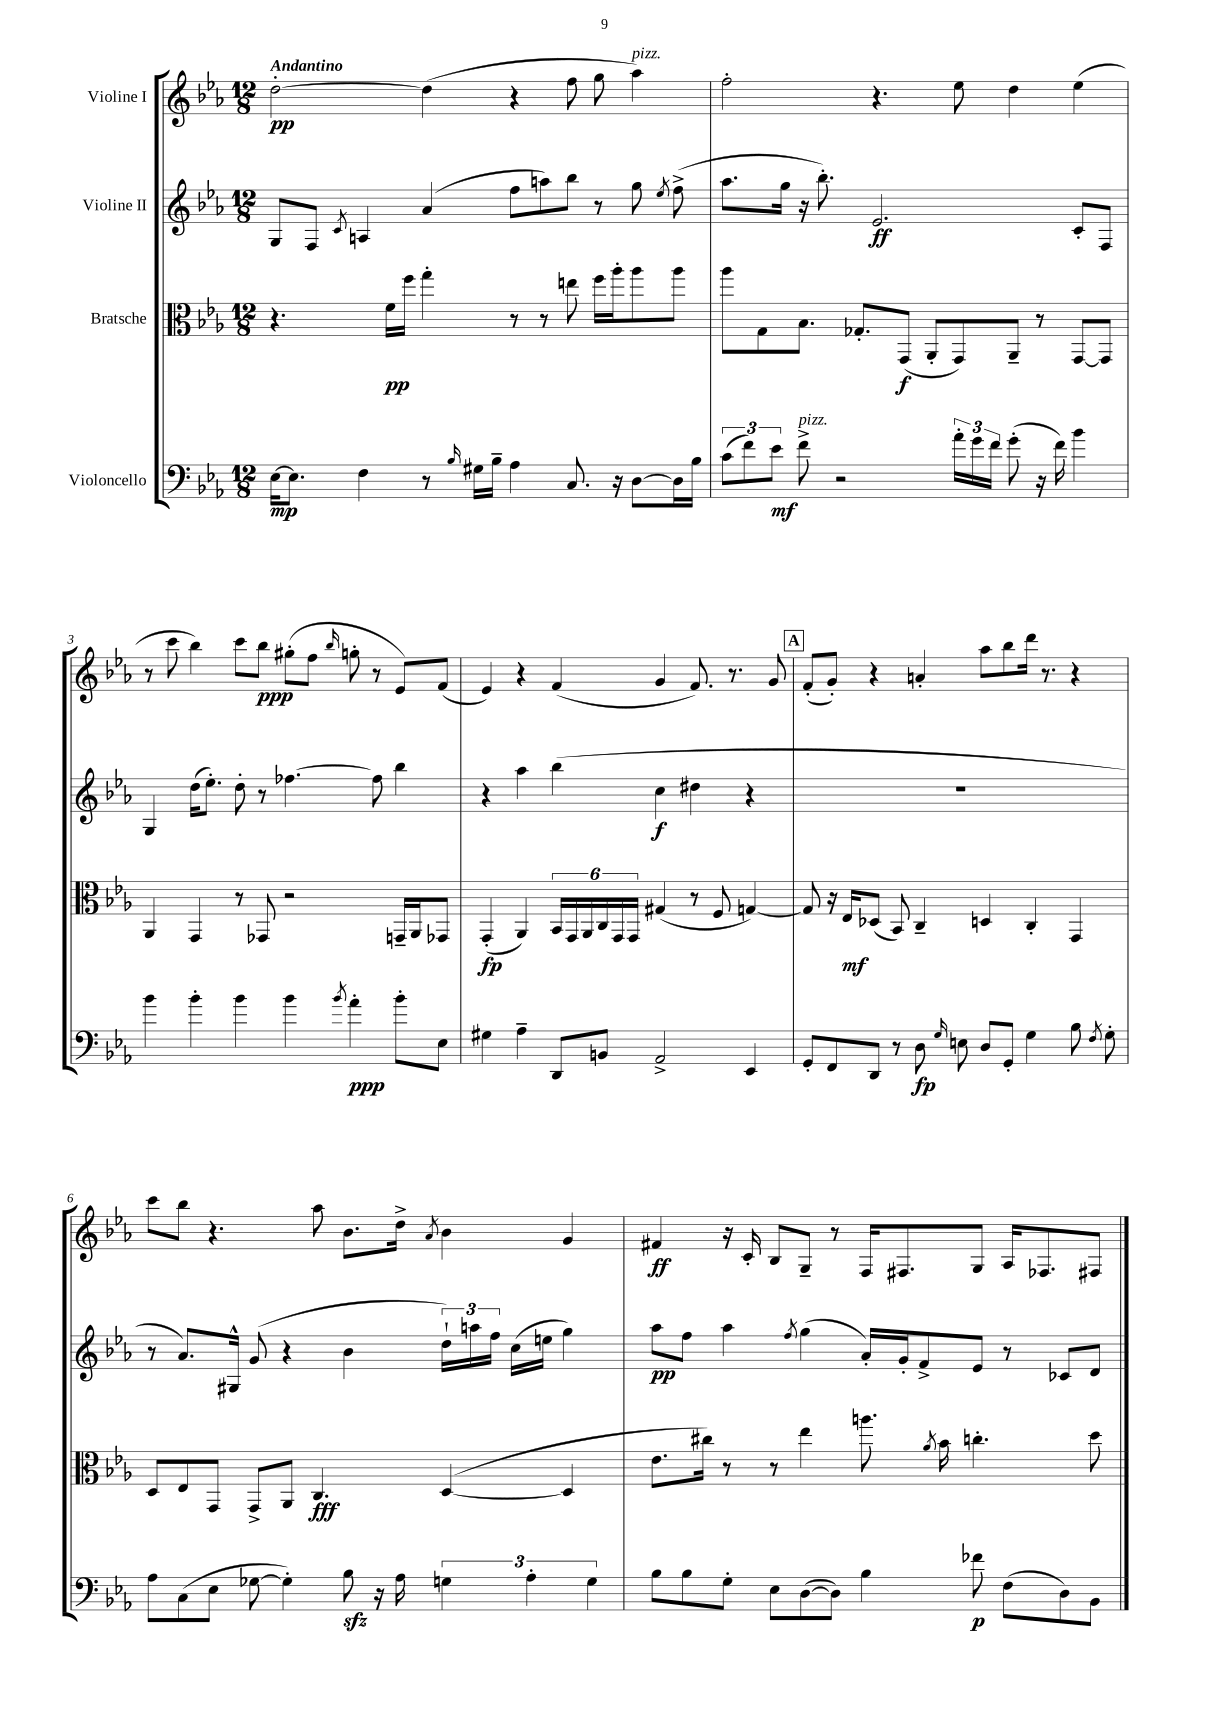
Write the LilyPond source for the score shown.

<<
\new StaffGroup <<
\new Staff = "s0" \with { instrumentName = "Violine I" } {
    \clef treble \key ees \major \numericTimeSignature \time 12/8 \tempo "Andantino"
    \autoBeamOff d''2~-.\pp d''4( r4 f''8 g''8 aes''4^\markup { \italic "pizz." }) |
    f''2-. r4. ees''8 d''4 ees''4( |
    r8 c'''8 bes''4) c'''8[ bes''8]\ppp gis''8[-.( f''8] \grace { bes''16 } g''8-. r8 ees'8[) f'8]( |
    ees'4) r4 f'4( g'4 f'8.) r8. g'8 |
    \mark \markup { \box "A" } f'8[-.( g'8]-.) r4 a'4-. aes''8[ bes''8 d'''16] r8. r4 |
    c'''8[ bes''8] r4. aes''8 bes'8.[ d''16]-> \acciaccatura { aes'8 } bes'4 g'4 |
    fis'4\ff r16 c'16-. bes8[ g8]-- r8 f16[ fis8. g8] aes16[ fes8. fis8] \bar "|." |
}
\new Staff = "s1" \with { instrumentName = "Violine II" } {
    \clef treble \key ees \major \numericTimeSignature \time 12/8
    \autoBeamOff g8[ f8] \acciaccatura { c'8 } a4 aes'4( f''8[ a''8) bes''8] r8 g''8 \acciaccatura { ees''8 } f''8->( |
    aes''8.[ g''16] r16 bes''8.-.) ees'2.\ff c'8[-. f8] |
    g4 d''16[( ees''8.]-.) d''8-. r8 fes''4.~ fes''8 bes''4 |
    r4 aes''4 bes''4( c''4\f dis''4 r4 |
    \mark \markup { \box "A" } R1. |
    r8 aes'8.[) gis16]-^ g'8( r4 bes'4 \tuplet 3/2 { d''16[-!) a''16 f''16] } c''16[( e''16] g''4) |
    aes''8[\pp f''8] aes''4 \acciaccatura { f''8 } g''4( aes'16[-.) g'16-. f'8-> ees'8] r8 ces'8[ d'8] \bar "|." |
}
\new Staff = "s2" \with { instrumentName = "Bratsche" } {
    \clef alto \key ees \major \numericTimeSignature \time 12/8
    \autoBeamOff r4. f'16[\pp f''16] g''4-. r8 r8 e''8 f''16[ aes''16-. aes''8 aes''8] |
    aes''8[ g8 bes8.] ges8.[-. g,8]\f( aes,8[-. g,8) aes,8]-- r8 g,8[~ g,8] |
    aes,4 g,4 r8 ges,8 r2 g,16[-- aes,16 ges,8] |
    g,4-.\fp( aes,4) \tuplet 6/4 { bes,16[ g,16 aes,16 c16 g,16 g,16] } gis4( r8 f8 g4~) |
    \mark \markup { \box "A" } g8 r16 ees16[\mf des8]( bes,8) c4-- d4 c4-. g,4 |
    d8[ ees8 g,8] g,8[-> aes,8] c4.\fff d4~( d4 |
    ees'8.[ cis''16]) r8 r8 ees''4 a''8. \acciaccatura { aes'8 } bes'16 c''4.-. d''8 \bar "|." |
}
\new Staff = "s3" \with { instrumentName = "Violoncello" } {
    \clef bass \key ees \major \numericTimeSignature \time 12/8
    \autoBeamOff ees16[~\mp ees8.] f4 r8 \grace { bes16 } gis16[ bes16]-- aes4 c8. r16 d8[~ d16 bes16] |
    \tuplet 3/2 { c'8[( f'8) ees'8]\mf } f'8->^\markup { \italic "pizz." } r2 \tuplet 3/2 { aes'16[-. g'16 f'16] } g'8-.( r16 f'16) bes'4 |
    bes'4 bes'4-. bes'4 bes'4 \acciaccatura { bes'8 } aes'4-.\ppp bes'8[-. ees8] |
    gis4 aes4-- d,8[ b,8] aes,2-> ees,4 |
    \mark \markup { \box "A" } g,8[-. f,8 d,8] r8 d8\fp \grace { g16 } e8 d8[ g,8]-. g4 bes8 \acciaccatura { f8 } g8-. |
    aes8[ c8( ees8] ges8~ ges4-.) bes8\sfz r16 aes16 \tuplet 3/2 { g4 aes4-. g4 } |
    bes8[ bes8 g8]-. ees8[ d8~( d8]) bes4 fes'8\p f8[( d8) bes,8] \bar "|." |
}
>>
>>
